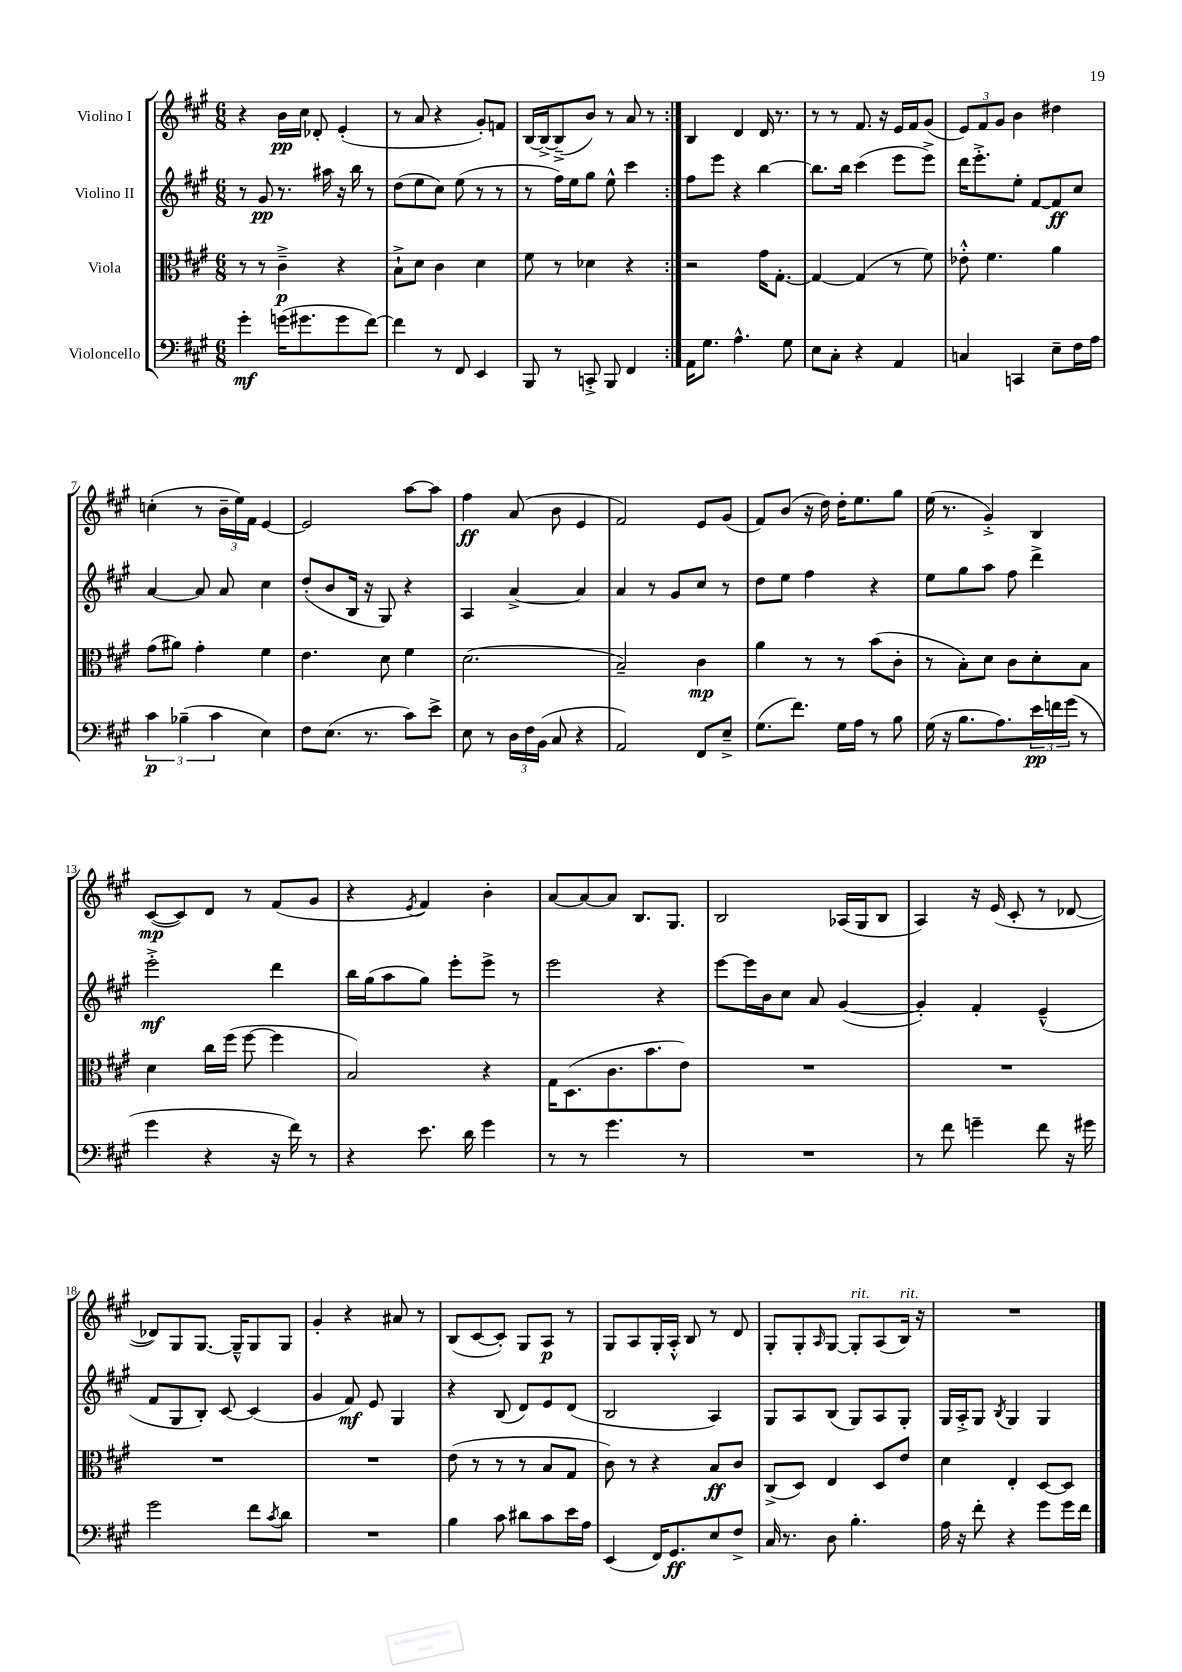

**kern	**kern	**kern	**kern
*staff4	*staff3	*staff2	*staff1
*clefF4	*clefC3	*clefG2	*clefG2
*k[f#c#g#]	*k[f#c#g#]	*k[f#c#g#]	*k[f#c#g#]
*M6/8	*M6/8	*M6/8	*M6/8
4g#'	8r	8r	4r
.	8r	8g#	.
(16g	4c#~^	8.r	16b
8.g#	.	.	16cc#
.	.	.	8d-'
.	.	16aa#	.
8g#	4r	16r	(4e'
.	.	16bb	.
[8f#)	.	8r	.
=	=	=	=
4f#]	8B`^	(8dd	8r
.	8d	8ee	8a
8r	4c#	8cc#)	4r
8FF#	.	(8ee	.
4EE	4d	8r	8g#')
.	.	8r	8f
=	=	=	=
8BBB	8f#	8r	[16B
.	.	.	16B^_
8r	8r	16ff#)	(8B~^]
.	.	16ee	.
8CC'^	4d-	8gg#	8b)
8BBB	.	8ee^^	8r
4FF#	4r	4ccc#	8a
.	.	.	8r
=:|!	=:|!	=:|!	=:|!
16AA	2r	8ff#	4B
8.G#	.	.	.
.	.	8eee	.
4.A^^	.	4r	4d
.	16g#	[4bb	16d
.	[8.G#'	.	8.r
8G#	.	.	.
=	=	=	=
8E	4G#_	8.bb]	8r
8C#'	.	.	8r
.	.	16bb	.
4r	(4G#]	(4ccc#	8.f#
.	.	.	16r
4AA	8r	8eee	16e
.	.	.	16f#
.	8f#)	8eee^)	(8g#
=	=	=	=
4C	8e-'^^	16ddd	12e)
.	.	8.eee'^	.
.	.	.	12f#
.	4.f#	.	.
.	.	.	12g#
4CC	.	8ee'	4b
.	.	[8f#	.
8E~	4a	8f#]	4dd#
16F#	.	8cc#	.
16A	.	.	.
=	=	=	=
6c#	(8g#	[4a	(4cc'
.	8a#)	.	.
(6B-~	.	.	.
.	4g#'	8a]	8r
6c#	.	.	.
.	.	8a	24b~
.	.	.	24ee)
.	.	.	24f#
4E)	4f#	4cc#	[4e
=	=	=	=
8F#	4.e	(8dd'	2e]
(8.E	.	8b	.
.	.	16B	.
8.r	.	16r	.
.	8d	8G#)	.
8c#)	4f#	4r	[8aa
8e^	.	.	8aa]
=	=	=	=
8E	(2.d	4A	4ff#
8r	.	.	.
24D	.	[4a^	(8a
24F#	.	.	.
(24BB	.	.	.
8C#	.	.	8b
4r	.	4a]	4e
=	=	=	=
2AA)	2B~)	4a	2f#)
.	.	8r	.
.	.	8g#	.
8FF#	4c#	8cc#	8e
8E~^	.	8r	(8g#
=	=	=	=
(8.G#	4a	8dd	8f#)
.	.	8ee	(8b
8.f#)	.	.	.
.	8r	4ff#	16r
.	.	.	16dd)
16G#	8r	.	16dd'
16A	.	.	8.ee
8r	(8b	4r	.
8B	8c#'	.	8gg#
=	=	=	=
(16G#	8r	8ee	(16ee
16r	.	.	8.r
8.B	8B')	8gg#	.
.	8d	8aa	4g#'^)
8.A)	.	.	.
.	8c#	8ff#	.
24e	8d'	4ddd^	4B
24f	.	.	.
(24g#	.	.	.
8r	8B	.	.
=	=	=	=
4g#	4d	2eee'^	([8c#
.	.	.	8c#])
4r	16cc#	.	8d
.	(16ff#	.	.
.	[8ff#	.	8r
16r	4ff#]	4ddd	(8f#
16f#)	.	.	.
8r	.	.	8g#
=	=	=	=
4r	2B)	16bb	4r
.	.	(16gg#	.
.	.	8aa	.
.	.	.	8qe
8.e	.	8gg#)	4f#)
.	.	8eee'	.
16d	.	.	.
4g#	4r	8eee^	4b'
.	.	8r	.
=	=	=	=
8r	16G#	2eee	[8a
.	(8.D	.	.
8r	.	.	8a_
4.g#	8.c#	.	8a]
.	.	.	8.B
.	8.b	.	.
.	.	4r	.
.	.	.	8.G#
8r	8e)	.	.
=	=	=	=
2.r	2.r	[8eee	2B
.	.	16eee]	.
.	.	16b	.
.	.	8cc#	.
.	.	8a	.
.	.	([4g#	(16A-
.	.	.	16G#
.	.	.	8B
=	=	=	=
8r	2.r	4g#'])	4A)
8f#	.	.	.
4g~	.	4f#'	16r
.	.	.	(16e
.	.	.	8c#'
8f#	.	(4e~^^	8r
16r	.	.	[8d-
16g#	.	.	.
=	=	=	=
2g#	2.r	8f#	8d-])
.	.	8G#	8G#
.	.	8B')	[8.G#
.	.	[8c#	.
.	.	.	16G#~^^]
8f#	.	(4c#]	8G#
8qc#	.	.	.
8d	.	.	8G#
=	=	=	=
2.r	2.r	4g#	4g#'
.	.	8f#)	4r
.	.	8e	.
.	.	4G#	8a#
.	.	.	8r
=	=	=	=
4B	(8e	4r	(8B
.	8r	.	[8c#
8c#	8r	(8B	8c#'])
8d#	8r	8d)	8G#
8c#	8B	8e	8A
16e	8G#	(8d	8r
16A	.	.	.
=	=	=	=
(4EE	8c#)	2B	8G#
.	8r	.	8A
16FF#)	4r	.	16G#'
8.GG#	.	.	16A'^^
.	.	.	8B
8E	8B	4A)	8r
8F#^	8c#	.	8d
=	=	=	=
16C#	(8C#^	8G#	8G#'
8.r	.	.	.
.	8D)	8A	8G#'
.	.	.	16qqA
8D	4E	(8B	[8G#
4.B'	.	8G#)	8G#']
.	8D	8A	(8A
.	8e	8G#'	16B)
.	.	.	16r
=	=	=	=
16A	4d	16G#	2.r
16r	.	16A'^	.
8f#'	.	8G#	.
.	.	8qB	.
4r	4E'	4G#	.
8g#	[8D	4G#	.
16g#	8D]	.	.
16f#	.	.	.
==	==	==	==
*-	*-	*-	*-
